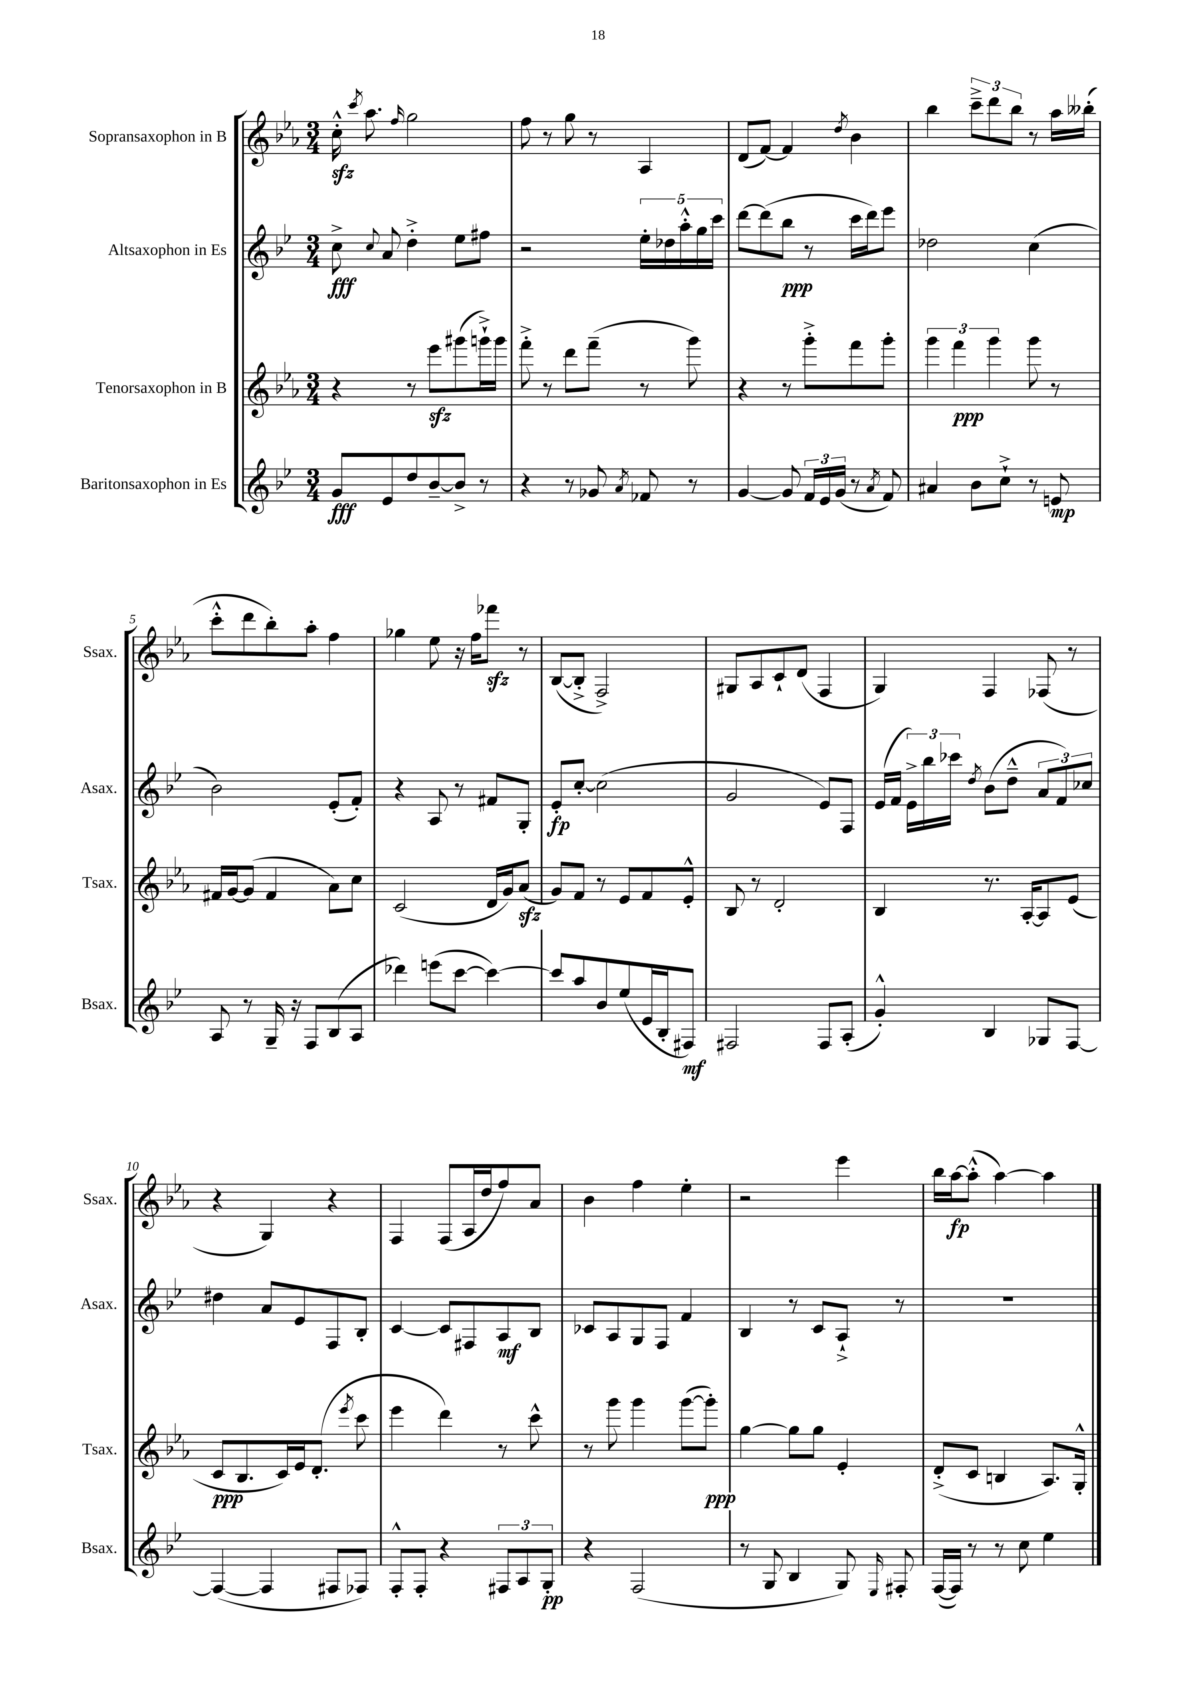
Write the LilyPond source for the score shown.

<<
\new StaffGroup <<
\new Staff = "s0" \with { instrumentName = "Sopransaxophon in B" shortInstrumentName = "Ssax." } {
    \clef treble \key ees \major \numericTimeSignature \time 3/4
    \autoBeamOff c''16-.-^\sfz \acciaccatura { c'''8 } aes''8. \grace { f''16 } g''2 |
    f''8 r8 g''8 r8 aes4 |
    d'8[( f'8]~) f'4 \acciaccatura { d''8 } bes'4 |
    bes''4 \tuplet 3/2 { c'''8[---> d'''8 bes''8] } r8 aes''16[ beses''16]-.( |
    c'''8[-.-^ d'''8 bes''8-.) aes''8]-. f''4 |
    ges''4 ees''8 r16 f''16[ fes'''8]\sfz r8 |
    bes8[~( bes8]-.-> f2->) |
    gis8[ aes8 c'8-! d'8]( f4 |
    g4) f4 fes8( r8 |
    r4 g4) r4 |
    f4 f8[( aes16 d''16 f''8) aes'8] |
    bes'4 f''4 ees''4-. |
    r2 ees'''4 |
    bes''16[ aes''16~\fp aes''8]-.-^( aes''4~) aes''4 \bar "|." |
}
\new Staff = "s1" \with { instrumentName = "Altsaxophon in Es" shortInstrumentName = "Asax." } {
    \clef treble \key bes \major \numericTimeSignature \time 3/4
    \autoBeamOff c''8->\fff \appoggiatura { c''8 } a'8 d''4-.-> ees''8[ fis''8] |
    r2 \tuplet 5/4 { ees''16[-. des''16 a''16-.-^ g''16 c'''16] } |
    d'''8[~ d'''8( bes''8]\ppp r8 c'''16[ d'''16) ees'''8] |
    des''2 c''4( |
    bes'2) ees'8[-.( f'8]-.) |
    r4 a8 r8 fis'8[ g8]-. |
    ees'8[-.\fp c''8]~-. c''2( |
    g'2 ees'8[) f8] |
    ees'16[( f'16] \tuplet 3/2 { ees'16[->) bes''16 ces'''16] } \acciaccatura { d''8 } bes'8[( d''8]---^ \tuplet 3/2 { a'8[ f'8) ces''8] } |
    dis''4 a'8[ ees'8 f8 bes8]-. |
    c'4~ c'8[ fis8 a8\mf bes8] |
    ces'8[ a8 g8 f8] f'4 |
    bes4 r8 c'8[ a8]-!-> r8 |
    R2. \bar "|." |
}
\new Staff = "s2" \with { instrumentName = "Tenorsaxophon in B" shortInstrumentName = "Tsax." } {
    \clef treble \key ees \major \numericTimeSignature \time 3/4
    \autoBeamOff r4 r8 ees'''8[\sfz gis'''8( g'''16-!->) g'''16] |
    f'''8-.-> r8 d'''8[ f'''8]--( r8 g'''8) |
    r4 r8 g'''8[-.-> f'''8 g'''8]-. |
    \tuplet 3/2 { g'''4 f'''4\ppp g'''4 } g'''8 r8 |
    fis'16[ g'16~ g'8]( fis'4 aes'8[) c''8] |
    c'2( d'16[ g'16) aes'8]\sfz( |
    g'8[) f'8] r8 ees'8[ f'8 ees'8]-.-^ |
    bes8 r8 d'2-. |
    bes4 r8. aes16[~-. aes8 ees'8]( |
    c'8[\ppp bes8. c'16) ees'16 d'8.]-.( \acciaccatura { ees'''8 } c'''8 |
    ees'''4 d'''4) r8 c'''8-^ |
    r8 g'''8 g'''4 g'''8[~( g'''8]-.\ppp) |
    g''4~ g''8[ g''8] ees'4-. |
    d'8[-.->( c'8] b4 aes8.[) g16]-.-^ \bar "|." |
}
\new Staff = "s3" \with { instrumentName = "Baritonsaxophon in Es" shortInstrumentName = "Bsax." } {
    \clef treble \key bes \major \numericTimeSignature \time 3/4
    \autoBeamOff g'8[\fff ees'8 d''8 bes'8~-- bes'8]-> r8 |
    r4 r8 ges'8 \acciaccatura { a'8 } fes'8 r8 |
    g'4~ g'8 \tuplet 3/2 { f'16[ ees'16 g'16]( } r8 \acciaccatura { a'8 } f'8) |
    ais'4 bes'8[ c''8]-!-> r8 e'8\mp |
    a8 r8 g16-- r16 f8[ bes8( a8] |
    des'''4) e'''8[( c'''8]~ c'''4~) |
    c'''8[ a''8 bes'8 ees''8( ees'16 bes16-. fis8]\mf) |
    fis2 fis8[ a8]-.( |
    g'4-.-^) bes4 ges8[ f8]~ |
    f4~( f4 fis8[ fes8]) |
    f8[-.-^ f8]-. r4 \tuplet 3/2 { fis8[ a8 g8]-.\pp } |
    r4 f2( |
    r8 g8 bes4 g8) \grace { ees16 } fis8-. |
    f16[~( f16]) r8 r8 c''8 ees''4 \bar "|." |
}
>>
>>
